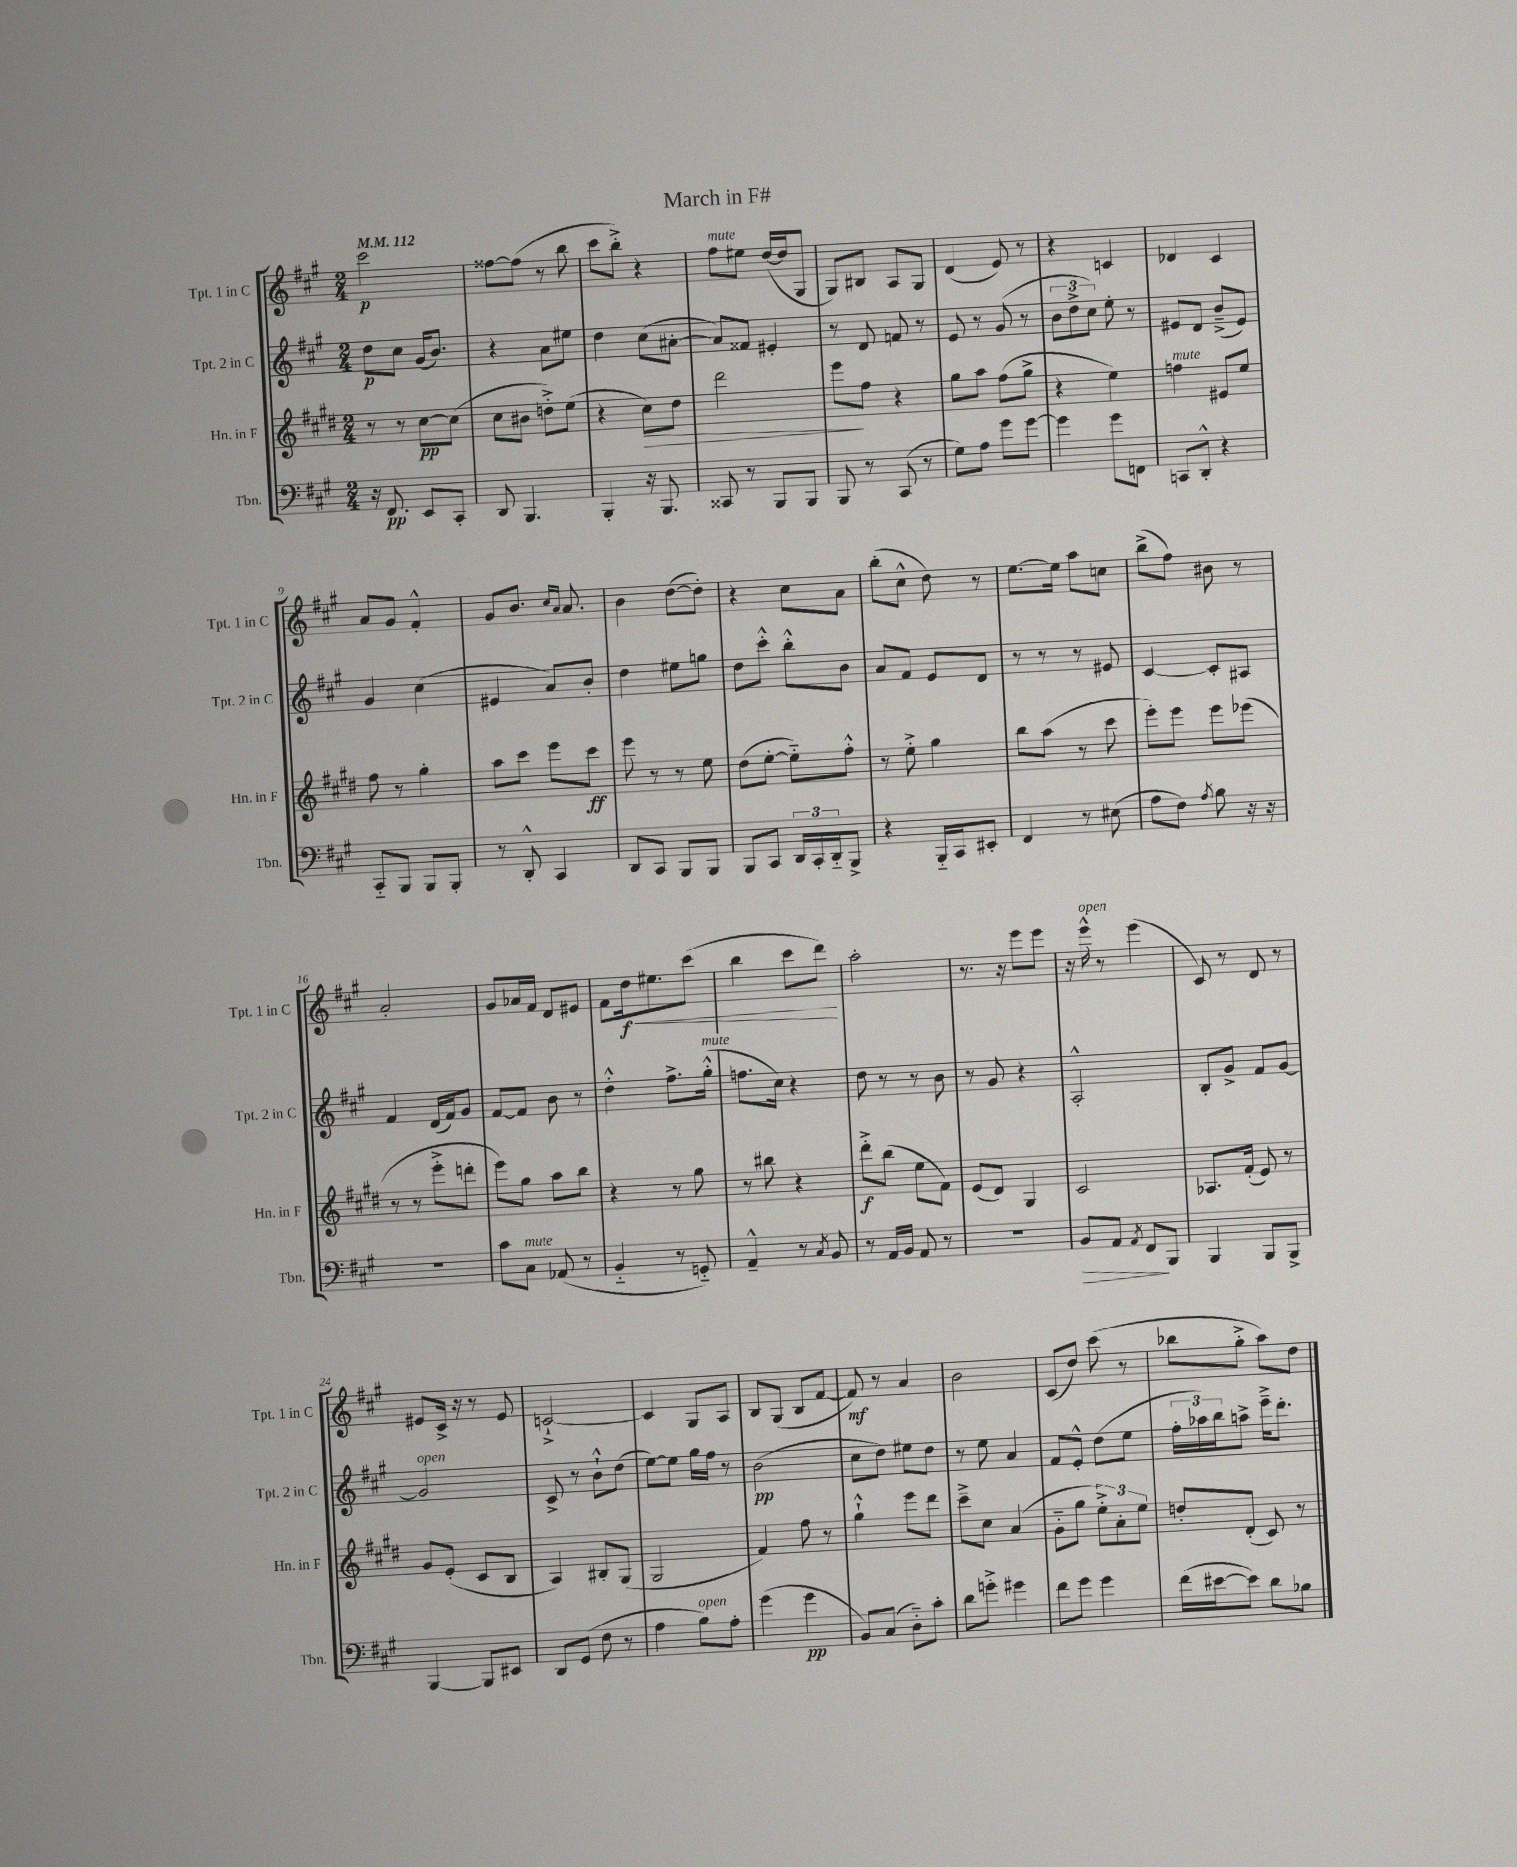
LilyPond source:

\header { title = "March in F#" }
<<
\new StaffGroup <<
\new Staff = "s0" \with { instrumentName = "Tpt. 1 in C" shortInstrumentName = "Tpt. 1 in C" } {
    \clef treble \key a \major \numericTimeSignature \time 2/4 \tempo 4 = 112
    cis'''2\p |
    fisis''8~ fisis''8( r8 b''8 |
    cis'''8 b''8-.->) r4 |
    fis''8^\markup { \italic "mute" } eis''8 d''16~( d''16 gis8 |
    gis8) bis8 a8 gis8 |
    d'4( e'8) r8 |
    r4 c'4 |
    des'4 cis'4 |
    a'8 gis'8 fis'4-.-^ |
    gis'8 b'8. \grace { cis''16 a'16 } a'8. |
    b'4 d''8~( d''8-.) |
    r4 cis''8 a'8 |
    b''8-.( cis''8-^ d''8) r8 |
    e''8.~ e''16 a''8 c''8 |
    b''8->( fis''8) bis'8 r8 |
    a'2-. |
    gis'8 aes'16 fis'16 d'8 eis'8 |
    fis'8 d''16\f\< eis''8. cis'''8( |
    b''4 cis'''8 d'''8\!) |
    a''2-. |
    r8. r16 e'''8 e'''8 |
    r16 e'''16-^^\markup { \italic "open" } r8 e'''4( |
    cis'8) r8 d'8 r8 |
    eis'8 cis'16-> r16 r8 eis'8 |
    c'2~-!-> |
    c'4 gis8 a8 |
    b8 gis8( b8 fis'8~ |
    fis'8\mf) r8 a'4 |
    b'2 |
    cis'8( d''8) cis'''8( r8 |
    bes''8 gis''8-.-> a''8) d''8 \bar "|." |
}
\new Staff = "s1" \with { instrumentName = "Tpt. 2 in C" shortInstrumentName = "Tpt. 2 in C" } {
    \clef treble \key a \major \numericTimeSignature \time 2/4
    d''8\p cis''8 gis'16( b'8.) |
    r4 a'8 eis''8 |
    d''4 cis''8( ais'8~-. |
    ais'8) fisis'8 eis'4-. |
    r8 d'8 f'8 r8 |
    e'8 r8 gis'8( r8 |
    \tuplet 3/2 { b'8 d''8-> cis''8) } e''8-. r8 |
    eis'8 d'8 b'8--->( eis'8) |
    gis'4 cis''4( |
    eis'4 a'8) b'8-. |
    d''4 eis''8 g''8 |
    d''8 cis'''8-.-^ b''8-.-^ b'8 |
    a'8 fis'8 e'8 d'8 |
    r8 r8 r8 eis'8 |
    cis'4~ cis'8-. ais8 |
    fis'4 d'16( fis'16) gis'8 |
    fis'8~ fis'8 b'8 r8 |
    d''4-.-^ fis''8.-> gis''16-.-^^\markup { \italic "mute" }( |
    f''8. cis''16) r4 |
    d''8 r8 r8 b'8 |
    r8 gis'8 r4 |
    a2-.-^ |
    b8-. gis'8-> fis'8 gis'8~ |
    gis'2^\markup { \italic "open" } |
    cis'8-> r8 b'8-!-^ d''8( |
    e''8~) e''8 gis''16 fis''16 r8 |
    b'2\pp( |
    cis''8 d''8) eis''8 d''8 |
    r8 e''8 a'4 |
    fis'8 e'8-.-^ d''8( e''8 |
    \tuplet 3/2 { fis''16-. aes''16) b''16 } a''8-> e'''16---> d'''8.-. \bar "|." |
}
\new Staff = "s2" \with { instrumentName = "Hn. in F" shortInstrumentName = "Hn. in F" } {
    \clef treble \key e \major \numericTimeSignature \time 2/4
    r8 r8 cis''8~\pp cis''8( |
    cis''8 bis'8 d''8-.->) e''8( |
    r4 cis''8\>) dis''8 |
    dis'''2 |
    e'''8\! fis''8 r4 |
    gis''8 a''8 fis''8( gis''8-> |
    r4 e''4) |
    f''4^\markup { \italic "mute" } eis'8 e''8 |
    fis''8 r8 gis''4-. |
    a''8 cis'''8 e'''8 cis'''8\ff |
    e'''8 r8 r8 e''8 |
    dis''8( e''8~-. e''8-_) fis''8-.-^ |
    r8 e''8-.-> gis''4 |
    b''8 a''8( r8 cis'''8 |
    e'''8-.) e'''8 e'''8 ees'''8( |
    r8 r8 e'''8-.-> d'''8-. |
    e'''8) gis''8 a''8 b''8 |
    r4 r8 gis''8 |
    r8 bis''8 r4 |
    dis'''8-.->\f b''8( e''8 fis'8) |
    e'8( dis'8) gis4 |
    cis'2 |
    aes8. fis'16-.( e'8) r8 |
    gis'8 e'8-.( cis'8 b8 |
    a4) bis8-. gis8( |
    gis2 |
    fis'4) fis''8 r8 |
    gis''4-!-^ e'''8 dis'''8 |
    cis'''8---> cis''8 a'4( |
    gis'8-_ gis''8 \tuplet 3/2 { e''8-.->) a'8-. e''8 } |
    d''8-. dis'8-.( cis'8) r8 \bar "|." |
}
\new Staff = "s3" \with { instrumentName = "Tbn." shortInstrumentName = "Tbn." } {
    \clef bass \key a \major \numericTimeSignature \time 2/4
    r16 fis,8.\pp e,8 cis,8-. |
    d,8 b,,4. |
    b,,4-. r16 b,,8. |
    cisis,8 r8 b,,8 b,,8 |
    b,,8 r8 cis,8( r8 |
    gis8) a8 gis'8 gis'8~ |
    gis'4 gis'8 f,8 |
    c,8 d,8-.-^ r4 |
    cis,8-_ b,,8 b,,8 b,,8-. |
    r8 d,8-.-^ cis,4 |
    d,8 cis,8 b,,8 b,,8 |
    b,,8 cis,8 \tuplet 3/2 { d,16 cis,16-. d,16-_ } b,,8-> |
    r4 b,,16-_ cis,16 eis,8-. |
    fis,4 r8 eis8( |
    a8 fis8) \acciaccatura { a8 } b8 r16 r16 |
    R2 |
    cis'8 cis8^\markup { \italic "mute" } aes,8( r8 |
    b,4-_ r8 g,8-_) |
    a,4---^ r8 \acciaccatura { cis8 } b,8 |
    r8 a,16 b,16 a,8 r8 |
    R2 |
    b,8\> a,8 \acciaccatura { a,8 } fis,8\! b,,8 |
    b,,4 b,,8 b,,8-> |
    b,,4~ b,,8 eis,8 |
    d,8 gis,8( fis8 r8 |
    a4 b8^\markup { \italic "open" }) a8-. |
    gis'4( gis'4\pp |
    b,8) cis8( d8-_) cis'8-. |
    d'8 g'8-.-> gis'4 |
    fis'8 gis'8 gis'4 |
    fis'16( eis'16~ eis'8) d'8 bes8 \bar "|." |
}
>>
>>
